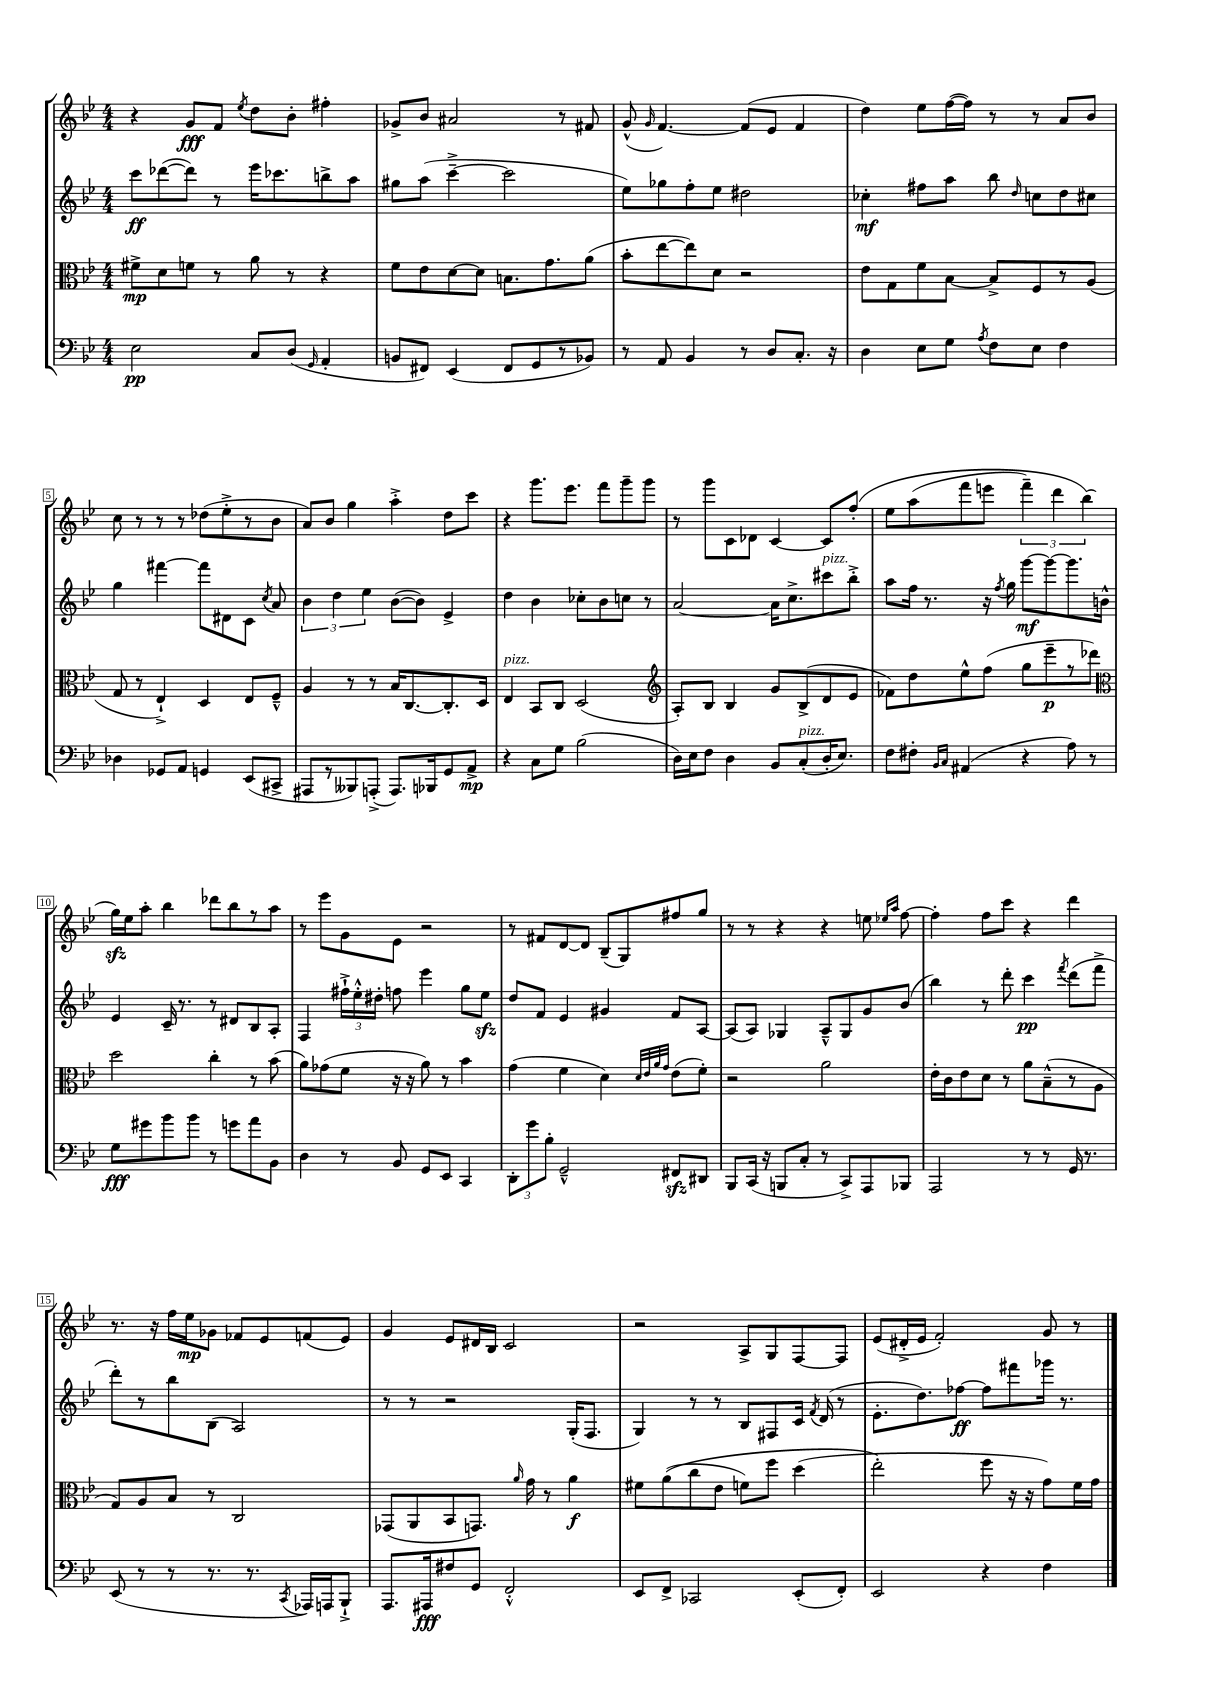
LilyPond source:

<<
\new StaffGroup <<
\new Staff = "s0" {
    \clef treble \key bes \major \numericTimeSignature \time 4/4
    \autoBeamOff r4 g'8[\fff f'8] \acciaccatura { ees''8 } d''8[ bes'8]-. fis''4-. |
    ges'8[-> bes'8] ais'2 r8 fis'8 |
    g'8-^( \grace { g'16 } f'4.~) f'8[( ees'8] f'4 |
    d''4) ees''8[ f''16~( f''16]) r8 r8 a'8[ bes'8] |
    c''8 r8 r8 r8 des''8[( ees''8-.-> r8 bes'8] |
    a'8[) bes'8] g''4 a''4-.-> d''8[ c'''8] |
    r4 g'''8.[ ees'''8.] f'''8[ g'''8-- g'''8] |
    r8 g'''8[ c'8 des'8] c'4~ c'8[ f''8]-.\( |
    ees''8[ a''8( f'''8 e'''8] \tuplet 3/2 { f'''4--) d'''4 bes''4(\) } |
    g''16[\sfz) ees''16 a''8]-. bes''4 des'''8[ bes''8 r8 a''8] |
    r8 ees'''8[ g'8 ees'8] r2 |
    r8 fis'8[ d'8~ d'8] bes8[--( g8) fis''8 g''8] |
    r8 r8 r4 r4 e''8 \grace { ees''16[ a''16] } f''8~ |
    f''4-. f''8[ c'''8] r4 d'''4 |
    r8. r16 f''16[ ees''16\mp ges'8] fes'8[ ees'8 f'8( ees'8]) |
    g'4 ees'8[ dis'16 bes16] c'2 |
    r2 a8[-> g8 f8~ f8] |
    ees'8[( dis'16-.-> ees'16] f'2-.) g'8 r8 \bar "|." |
}
\new Staff = "s1" {
    \clef treble \key bes \major \numericTimeSignature \time 4/4
    \autoBeamOff c'''8[\ff des'''8~( des'''8]) r8 ees'''16[ ces'''8. b''8-> a''8] |
    gis''8[ a''8]( c'''4~---> c'''2 |
    ees''8[) ges''8 f''8-. ees''8] dis''2 |
    ces''4-.\mf fis''8[ a''8] bes''8 \grace { d''16 } c''8[ d''8 cis''8] |
    g''4 fis'''4~ fis'''8[ dis'8 c'8] \acciaccatura { c''8 } a'8 |
    \tuplet 3/2 { bes'4 d''4 ees''4 } bes'8[~( bes'8]) ees'4-> |
    d''4 bes'4 ces''8[-. bes'8 c''8] r8 |
    a'2~ a'16[ c''8.-> cis'''8^\markup { \italic "pizz." } bes''8]-.-> |
    a''8[ f''16] r8. r16 \acciaccatura { f''8 } g''16 g'''8[~\mf g'''8~ g'''8. b'16]-^ |
    ees'4 c'16-- r8. r8 dis'8[ bes8 a8]-. |
    f4 \tuplet 3/2 { fis''16[-!-> ees''16-.-^ dis''16]-. } f''8 ees'''4 g''8[ ees''8]\sfz |
    d''8[ f'8] ees'4 gis'4 f'8[ a8]~ |
    a8[( a8]) ges4 a8[---^ ges8 g'8 bes'8]( |
    bes''4) r8 d'''8-. c'''4\pp \acciaccatura { f'''8 } d'''8[( f'''8]-> |
    d'''8[-.) r8 bes''8 bes8]( a2) |
    r8 r8 r2 g16[-.( f8.] |
    g4) r8 r8 bes8[ fis8 c'16] \acciaccatura { f'8 } d'16( r8 |
    ees'8.[-. d''8.) fes''8]~\ff fes''8[ fis'''8 ges'''16] r8. \bar "|." |
}
\new Staff = "s2" {
    \clef alto \key bes \major \numericTimeSignature \time 4/4
    \autoBeamOff fis'8[->\mp d'8 f'8] r8 a'8 r8 r4 |
    f'8[ ees'8 d'8~ d'8] b8.[ g'8. a'8]( |
    bes'8[-. ees''8~ ees''8) d'8] r2 |
    ees'8[ g8 f'8 bes8]~ bes8[-> f8 r8 a8]( |
    g8 r8 ees4-!->) d4 ees8[ f8]---^ |
    a4 r8 r8 bes16[ c8.~ c8.-. d16] |
    ees4^\markup { \italic "pizz." } bes,8[ c8] d2( |
    \clef treble a8[-.) bes8] bes4 g'8[ bes8->( d'8 ees'8] |
    fes'8[) d''8 ees''8-^ f''8]( g''8[ ees'''8--\p r8 des'''8]) |
    \clef alto d''2 c''4-. r8 bes'8( |
    a'8[) ges'8( f'8] r16 r16 a'8) r8 bes'4 |
    g'4( f'4 d'4) \grace { d'32[ ees'32 a'32 g'32] } ees'8[( f'8]-.) |
    r2 a'2 |
    ees'16[-. c'16 ees'8 d'8] r8 a'8[ bes8---^( r8 a8] |
    g8[) a8 bes8] r8 c2 |
    ges,8[( a,8 bes,8 g,8.]) \grace { a'16 } g'16 r8 a'4\f |
    fis'8[ a'8(\( c''8 ees'8] f'8[) f''8] d''4( |
    ees''2-.\) f''8 r16 r16 g'8[) f'16 g'16] \bar "|." |
}
\new Staff = "s3" {
    \clef bass \key bes \major \numericTimeSignature \time 4/4
    \autoBeamOff ees2\pp c8[ d8]( \grace { g,16 } a,4-. |
    b,8[ fis,8]) ees,4( fis,8[ g,8 r8 bes,8]) |
    r8 a,8 bes,4 r8 d8[ c8.]-. r16 |
    d4 ees8[ g8] \acciaccatura { a8 } f8[ ees8] f4 |
    des4 ges,8[ a,8] g,4 ees,8[( cis,8]-> |
    ais,,8[ r8 beses,,8) a,,8]-.->( a,,8.[) bes,,16 g,8 a,8]->\mp |
    r4 c8[ g8] bes2( |
    d16[) ees16 f8] d4 bes,8[ c8-.^\markup { \italic "pizz." }( d16-. ees8.]) |
    f8[ fis8]-. \grace { bes,16[ c16] } ais,4( r4 a8) r8 |
    g8[\fff gis'8 bes'8 bes'8] r8 g'8[ a'8 bes,8] |
    d4 r8 bes,8 g,8[ ees,8] c,4 |
    \tuplet 3/2 { d,8[-. g'8 bes8]-. } g,2---^ fis,8[\sfz dis,8] |
    bes,,8[ c,16]( r16 b,,8[ c8]-. r8 c,8[->) a,,8 bes,,8] |
    a,,2 r8 r8 g,16 r8. |
    ees,8( r8 r8 r8. r8. \acciaccatura { c,8 } aes,,16[) a,,16 bes,,8]-!-> |
    a,,8.[ ais,,16\fff fis8 g,8] f,2-.-^ |
    ees,8[ f,8]-> ces,2 ees,8[-.( f,8]-.) |
    ees,2 r4 f4 \bar "|." |
}
>>
>>
\layout { \context { \Score \override BarNumber.stencil = #(make-stencil-boxer 0.1 0.3 ly:text-interface::print) } }
